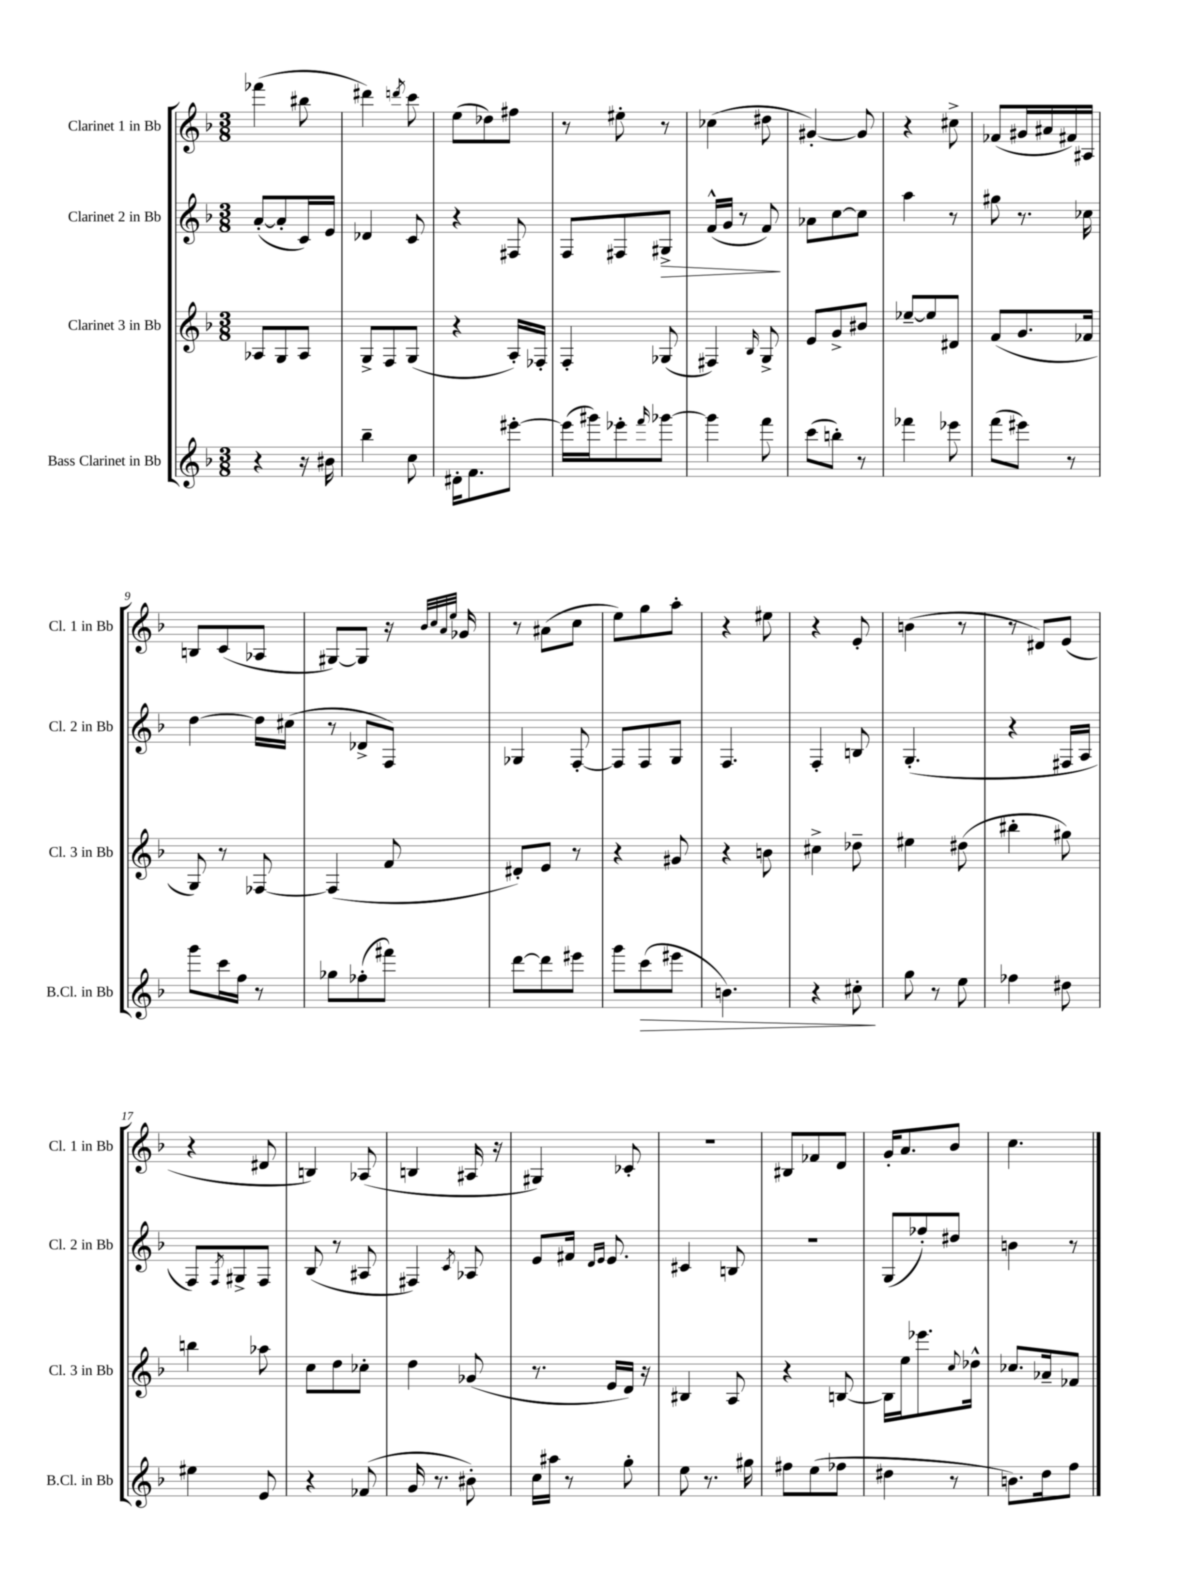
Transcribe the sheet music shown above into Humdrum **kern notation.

**kern	**kern	**kern	**kern
*staff4	*staff3	*staff2	*staff1
*clefG2	*clefG2	*clefG2	*clefG2
*k[b-]	*k[b-]	*k[b-]	*k[b-]
*M3/8	*M3/8	*M3/8	*M3/8
4r	8A-	([8a'	(4fff-
.	8G	8a']	.
16r	8A-	16c)	8bb#
16b#	.	16e	.
=	=	=	=
4bb-~	8G^	4d-	4ddd#)
.	8F	.	.
.	.	.	8qddd
8cc	(8G	8c	8ccc
=	=	=	=
16d#'	4r	4r	(8ee
8.f	.	.	.
.	.	.	8dd-)
[8eee#'	16A')	8F#	8ff#
.	16F-'	.	.
=	=	=	=
(16eee#]	4F'	8F	8r
16ggg#)	.	.	.
8eee-'	.	8F#	8ee#'
16qqfff	.	.	.
[8ggg-	(8G-	8G#^	8r
=	=	=	=
4ggg-]	4F#)	(16f^^	(4cc-
.	.	16g	.
.	.	8r	.
.	16qqB-	.	.
8fff	8G^	8f)	8dd#
=	=	=	=
(8ccc	8e	8a-	[4g#')
8bb')	8g^	[8cc	.
8r	8b#	8cc]	8g#]
=	=	=	=
4fff-	[8ee-~	4aa	4r
.	8ee-]	.	.
8eee-	8d#	8r	8cc#^
=	=	=	=
(8fff	(8f	8gg#	(8f-
8eee#)	8.g	8.r	16g#
.	.	.	16a#
8r	.	.	16f#)
.	16f-	16cc-	16A#
=	=	=	=
8ggg	8G)	[4dd	8B
16ccc	8r	.	(8c
16ff	.	.	.
8r	[8F-	16dd]	8A-
.	.	(16cc#	.
=	=	=	=
8gg-	(4F-]	8r	[8G#)
(8ff-'	.	8d-^	8G#]
8fff#)	8f	8F)	16r
.	.	.	32qqb-
.	.	.	32qqcc
.	.	.	32qqa
.	.	.	32qqee
.	.	.	16g-
=	=	=	=
[8ddd	8d#')	4G-	8r
8ddd]	8e	.	(8a#
8eee#	8r	[8F'	8cc
=	=	=	=
8ggg	4r	8F]	8ee)
(8ccc	.	8F	8gg
8eee#	8g#	8G	8aa'
=	=	=	=
4.b)	4r	4.F	4r
.	8b	.	8ee#
=	=	=	=
4r	4cc#^	4F'	4r
8cc#'	8dd-~	8B	8e'
=	=	=	=
8gg	4ee#	(4.G'	(4b
8r	.	.	.
8ee	(8dd#	.	8r
=	=	=	=
4ff-	4bb#'	4r	8r
.	.	.	8d#)
8dd#	8gg#)	16F#	(8e
.	.	16A	.
=	=	=	=
4ee#	4bb	8F)	4r
.	.	8qF	.
.	.	8G#^	.
8e	8aa-	8F	8d#
=	=	=	=
4r	8cc	(8B-	4B)
.	8dd	8r	.
(8f-	8cc-'	8A#	(8A-
=	=	=	=
16g	4dd	4F#)	4B
8.r	.	.	.
.	.	8qc	.
8b#')	(8g-	8A-	16A#
.	.	.	16r
=	=	=	=
16cc	8.r	8e	4G#)
16aa#	.	.	.
8r	.	16f#	.
.	.	16qqd	.
.	.	16qqe	.
.	16e	8.e	.
8gg'	16d)	.	8c-'
.	16r	.	.
=	=	=	=
8ee	4B#	4c#	4.r
8.r	.	.	.
.	8A	8B	.
16gg#	.	.	.
=	=	=	=
8ff#	4r	4.r	8B#
(8ee	.	.	8f-
8ff-	[8B	.	8d
=	=	=	=
4dd#	16B]	(8G	16g'
.	16ee	.	8.a
.	8.eee-	8ff-')	.
8r	.	8dd#	8b-
.	8qqcc	.	.
.	16dd-^^	.	.
=	=	=	=
8.b)	8.cc-	4b	4.cc
16dd	16a-~	.	.
8ff	8f-	8r	.
==	==	==	==
*-	*-	*-	*-
